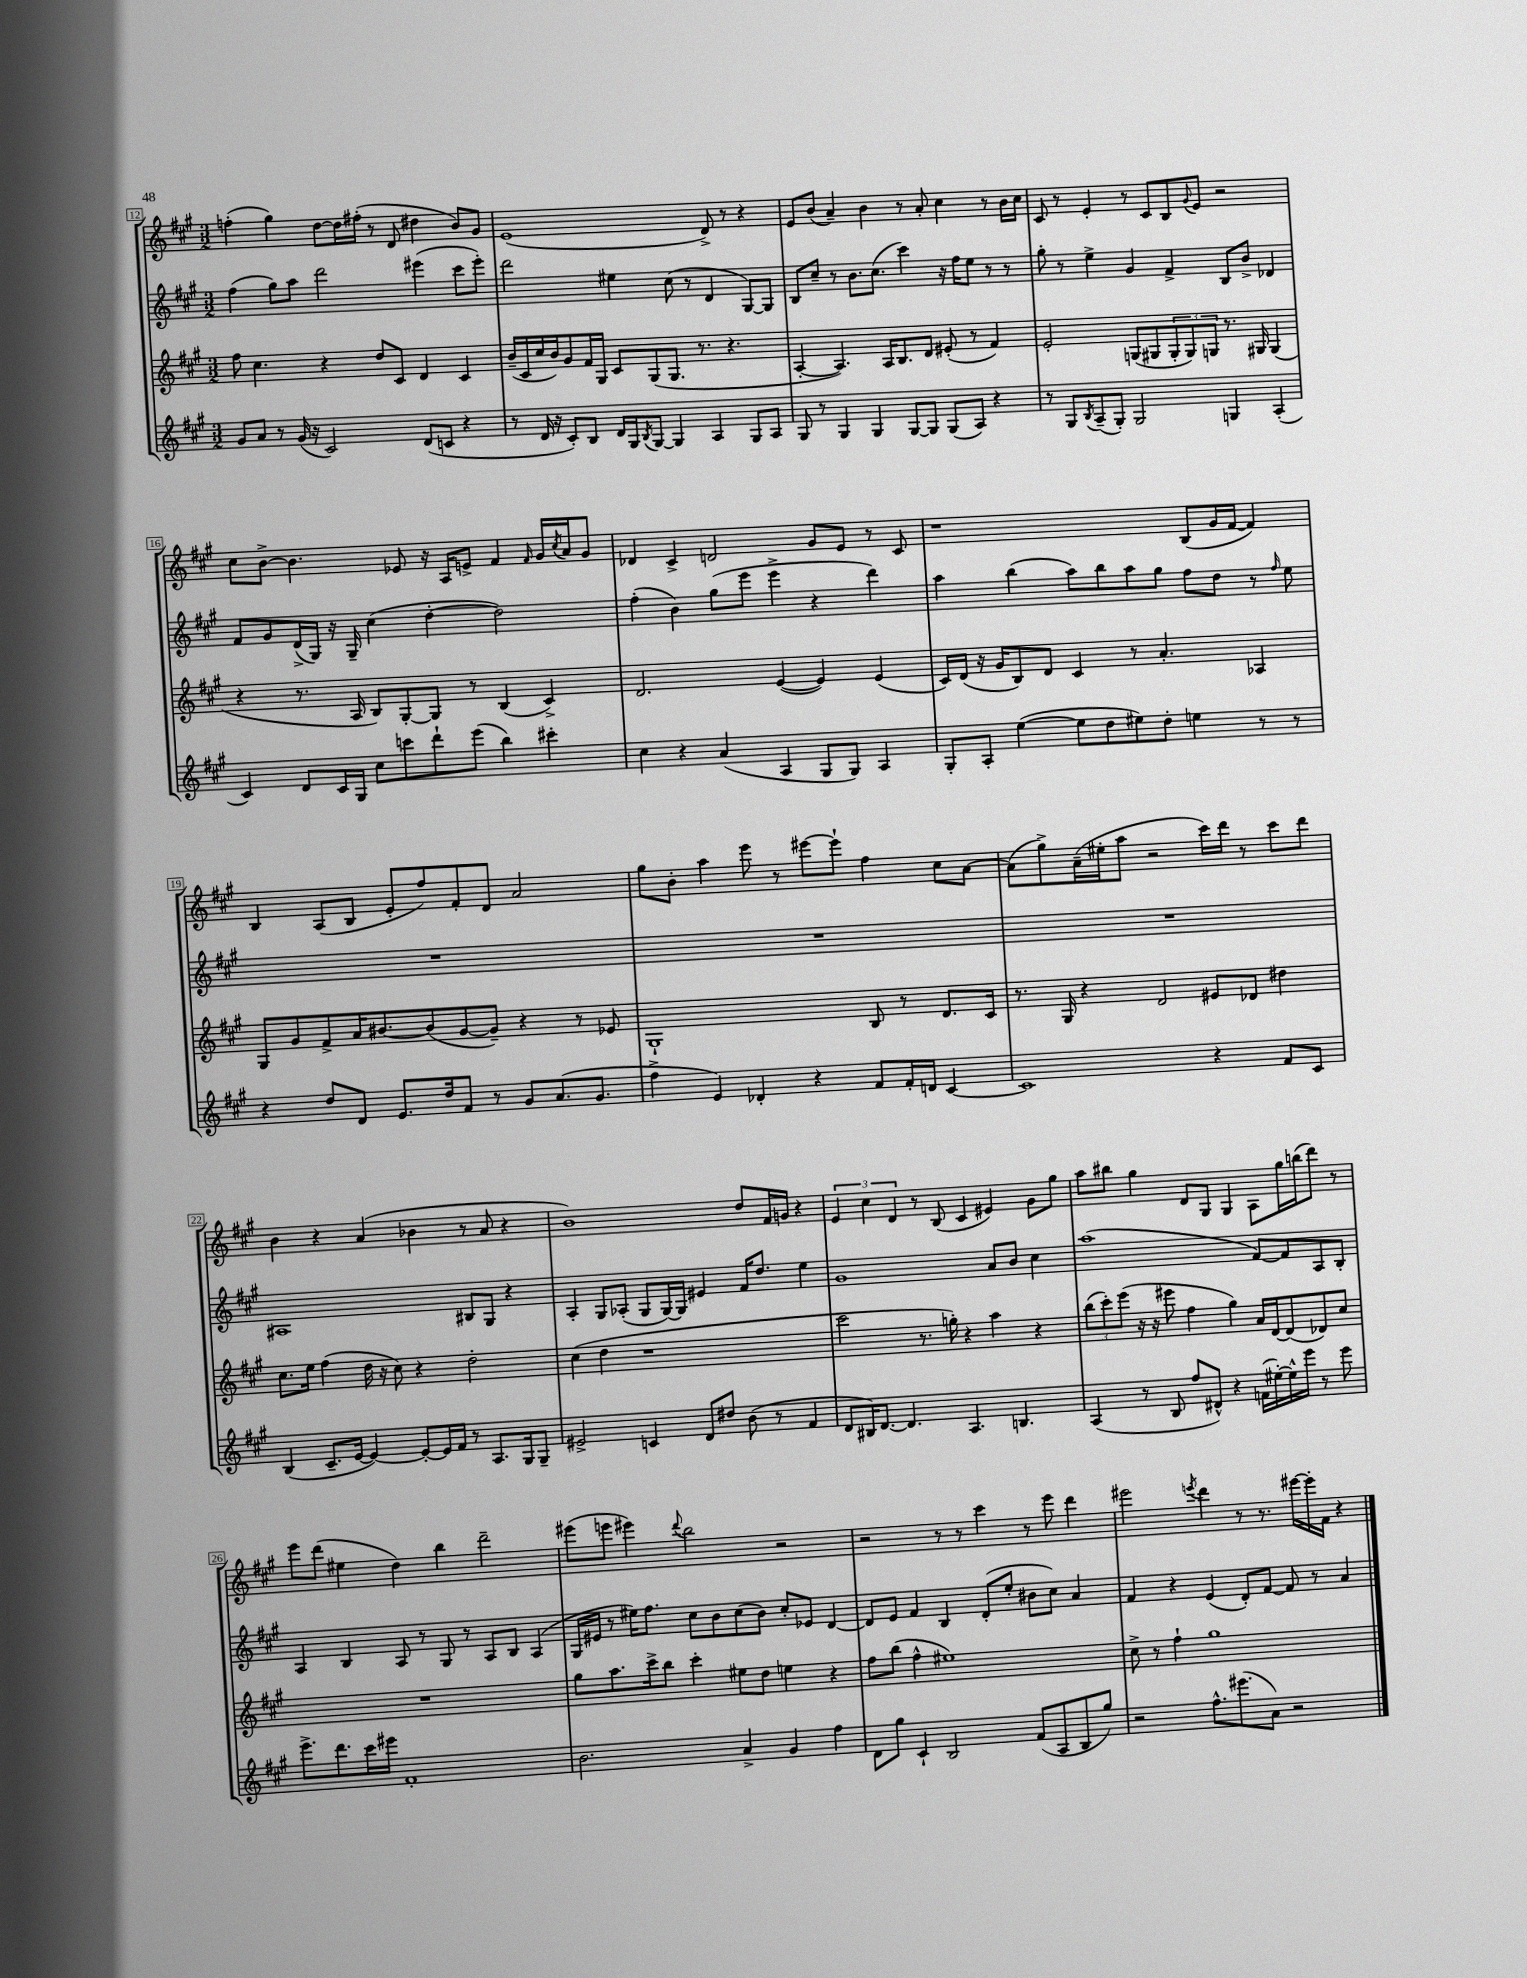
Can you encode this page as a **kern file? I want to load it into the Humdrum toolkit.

**kern	**kern	**kern	**kern
*staff4	*staff3	*staff2	*staff1
*clefG2	*clefG2	*clefG2	*clefG2
*k[f#c#g#]	*k[f#c#g#]	*k[f#c#g#]	*k[f#c#g#]
*M3/2	*M3/2	*M3/2	*M3/2
8g#/L	8ff#\	(4ff#\	(4ff'\
8a/J	4.cc#\	.	.
8r	.	8gg#\L)	4gg#\)
(16g#/	.	8aa\J	.
16r	.	.	.
2c#/)	4r	2ddd\	[8dd\L
.	.	.	16dd\]L
.	.	.	(16ff#'\JJ
.	8dd/L	.	8r
.	8c#/J	.	8d/
(8d/L	4d/	(4eee#\	4dd#\
8c/J	.	.	.
4r	4c#/	8ccc#\L	8b/L)
.	.	8eee#'\J)	8g#/J
=	=	=	=
8r	(16b~/LL	2ddd\	(1e
.	16c#/	.	.
16d/	16cc#/	.	.
16r	16b/J)	.	.
8c#'/L)	8g#/	.	.
8B/J	16f#/L	.	.
.	16G#/JJ	.	.
16d/LL	8c#/L	4ee#\	.
16G#/J	.	.	.
8qB/	.	.	.
[8G#/J	(8G#/	.	.
4G#/]	8.G#/J	(8cc#\	.
.	.	8r	.
.	8.r	.	.
4A/	.	4d/	8d^/)
.	4.r	.	8r
8G#/L	.	[8G#/L)	4r
8A/J	.	8G#/]J	.
=	=	=	=
8G#/	[4A'/	8B/L	8e/L
8r	.	8cc#~/J	(8b/J
4G#/	4.A/])	8r	4a~/)
.	.	8.b\L	.
4G#/	.	.	4b\
.	.	(8.cc#\J	.
.	16A/LK	.	.
.	8.B/	.	.
[8G#/L	.	4ccc#\)	8r
8G#/]J	8d/J	.	8a'/
(8G#/L	(8e#'/	16r	4cc#\
.	.	16ff#\LK	.
8A/J)	8r	8ee\J	.
4r	4f#/)	8r	8r
.	.	8r	16b\LL
.	.	.	16cc#\JJ
=	=	=	=
8r	2e'/	8gg#'\	8c#/
8G#/L	.	8r	8r
8qB/	.	.	.
(8A~/	.	4ee^\	4e'/
8G#'/J)	.	.	.
2G#/	(8G/L	4g#/	8r
.	8G#/	.	8c#/L
.	12G#'/	4f#^/	8B/
.	12G#/)	.	.
.	.	.	8qqg#/
.	.	.	8e/J
.	12G/J	.	.
4G/	8.r	8B/L	2r
.	.	8b^/J	.
.	16G#/	.	.
(4A'/	(4G#/	4d-/	.
=	=	=	=
4c#/)	4r	8f#/L	8cc#\L
.	.	8g#/	[8b^\J
8d/L	8.r	(16d^/L	4.b\]
.	.	16G#/JJ)	.
16c#/L	.	16r	.
16G#/JJ	16A/	16G#~/	.
8cc#\L	8B/L)	(4cc#\	.
8ccc\	[8G#'/	.	8e-/
8ddd`\	8G#/]J	[4dd'\	16r
.	.	.	16A/LK
(8eee\J	8r	.	8e^/J
4bb\)	(4B/	2dd\])	4f#/
.	.	.	16qqf#/
4ccc#'\	4c#^/)	.	16g#/LL
.	.	.	8qcc#/
.	.	.	16a/J
.	.	.	8g#/J
=	=	=	=
4cc#\	2.d/	(4ff#'\	4d-/
4r	.	4b\)	4c#^/
(4a/	.	(8gg#\L	2d/
.	.	8eee\J	.
4A/	([4e/	4eee^\	.
8G#/L	4e/])	4r	8g#/L
8G#/J)	.	.	8e/J
4A/	(4e/	4ddd\)	8r
.	.	.	8c#/
=	=	=	=
8G#'/L	16c#/LL)	4aa\	1r
.	(16d/JJ	.	.
8A'/J	16r	.	.
.	16g#/LK	.	.
([4ee\	8B/)	(4bb\	.
.	8d/J	.	.
8ee\]L	4c#/	8aa\L)	.
8dd\	.	8bb\	.
8ee#\)	8r	8aa\	.
8dd'\J	4.a'/	8gg#\J	.
4ee\	.	8ff#\L	(8B/L
.	.	8dd\J	16g#/L
.	.	.	[16f#/JJ
8r	4A-/	8r	4f#/])
.	.	16qqff#/	.
8r	.	8ee\	.
=	=	=	=
4r	8G#/L	1.r	4B/
.	8g#/	.	.
8dd/L	8f#^/	.	(8A/L
8d/J	16a/K	.	8B/J
.	[8.b#/	.	.
8.e/L	.	.	8e'/L
.	(8b#/]	.	8ff#/)
16dd/k	.	.	.
8f#/J	[8g#/	.	8f#'/
8r	8g#~/]J)	.	8d/J
8g#/L	4r	.	2a/
(8.a/	.	.	.
.	8r	.	.
8.g#/J	.	.	.
.	8e-/	.	.
=	=	=	=
4ff#^\	1G#`	1.r	8gg#\L
.	.	.	8b'\J
4e/)	.	.	4aa\
4d-'/	.	.	8eee\
.	.	.	8r
4r	.	.	[8eee#\L
.	.	.	8eee#`\]J
8f#/L	8B/	.	4ff#\
16f#'/L	8r	.	.
16d/JJ	.	.	.
[4c#/	8.d/L	.	8cc#\L
.	.	.	[8a\J
.	16c#/Jk	.	.
=	=	=	=
1c#]	8.r	1.r	(8a\]L
.	.	.	8gg#^\)
.	16G#/	.	.
.	4r	.	(16a~\L
.	.	.	16ee#'\J
.	.	.	8aa\J
.	2d/	.	2r
4r	8e#/L	.	16ccc#\LL)
.	.	.	16ddd\JJ
.	8d-/J	.	8r
8f#/L	4dd#\	.	8ccc#\L
8c#/J	.	.	8ddd\J
=	=	=	=
(4B/	8.cc#\L	1A#	4b\
.	16ee\Jk	.	.
8.c#~/L	(4ff#\	.	4r
[16e/Jk	.	.	.
4e/_)	16dd\	.	(4a/
.	16r	.	.
.	8cc#\)	.	.
8e'/_L	4r	.	4b-\
16e/]L	.	.	.
16f#/JJ	.	.	.
8r	2dd'\	8B#/L	8r
8.A/L	.	8G#/J	8a/
.	.	4r	4r
16G#/k	.	.	.
8G#~/J	.	.	.
=	=	=	=
2e#^/	(4cc#\	4A'/	1b)
.	4dd\	8G#/L	.
.	.	(8A-'/J	.
4c/	1r	8G#/L	.
.	.	[16G#/L)	.
.	.	16G#/]JJ	.
8d/L	.	4e#/	.
8dd#/J	.	.	.
(8b\	.	16f#/LK	8dd/L
.	.	8.dd/J	.
8r	.	.	16f#/L
.	.	.	16g/JJ
4f#/	.	4ee\	4r
=	=	=	=
8d/L	2ccc#\	1g#	6e/
16B#/K)	.	.	.
.	.	.	6cc#\
[8.d/J	.	.	.
.	.	.	6d/
4.d/]	.	.	.
.	8.r	.	8r
.	.	.	(8B/
.	16gg'\)	.	.
4.A/	4r	.	4c#/
.	4aa\	8a/L	4e#/)
4.B/	.	8b/J	.
.	4r	4cc#\	8g#\L
.	.	.	8gg#\J
=	=	=	=
(4A/	(12bb\L	(1aa	8aa\L
.	12ccc#'\)	.	.
.	.	.	8bb#\J
.	(12eee\J	.	.
8r	16r	.	4gg#\
.	16r	.	.
8B/	8eee#\	.	.
8ff#/L	4ff#\	.	8d/L
8d#^^/J)	.	.	8G#/J
4r	4gg#\)	.	4G#/
(16f\LL	16a/LL	[8f#/L)	8A\L
[16ee#'\)	[16d/J	.	.
16ee#^^\]	(8d/]	8f#/]	16gg#\L
16eee\JJ	.	.	(16bb\J
8r	8d-/)	8A/	8ddd\J)
8eee\	8cc#/J	8B'/J	8r
=	=	=	=
8.eee^\L	1.r	4A/	8eee\L
.	.	.	(8ddd\J
8.ddd\	.	.	.
.	.	4B/	4ee#\
16ccc#\L	.	.	.
16eee#\JJ	.	.	.
1f#'	.	8A/	4dd\)
.	.	8r	.
.	.	8G#/	4bb\
.	.	8r	.
.	.	8A/L	2ddd~\
.	.	8B/J	.
.	.	(4A/	.
=	=	=	=
2.b\	8gg#\L	16G#/LL	(8eee#\L
.	.	16e#/JJ	.
.	8.aa\	8r	8eee\J
.	.	16ee#\LK)	4eee#\)
.	16ccc#^\k	8.ff#\J	.
.	8bb\J	.	.
.	.	.	8qqddd/
.	4ccc#'\	8cc#\L	2bb\
.	.	8b\	.
4a^/	8ee#\L	(8cc#\	.
.	8dd\J	8b\J)	.
4g#/	4ee\	8cc#'/L	2r
.	.	8e-/J	.
4ff#\	4r	[4d/	.
=	=	=	=
8d\L	8ff#\L	8d/]L	2r
8gg#\J	(8bb\J	8e/J	.
4c#`/	4ff#^^\	4f#/	.
2B/	1ee#)	4B/	8r
.	.	.	8r
.	.	(8d'/L	4ccc#\
.	.	8ee'/J	.
(8f#/L	.	8b#\L	8r
8A/	.	8cc#\J)	8eee\
8B/	.	4a/	4ddd\
8gg#/J)	.	.	.
=	=	=	=
2r	8cc#^\	4f#/	2eee#\
.	8r	.	.
.	4ff#`\	4r	.
.	.	.	8qeee/
8.ff#^^\L	1gg#	(4e/	4ddd\
(8.eee#\	.	.	.
.	.	8d'/L)	8r
8a\J)	.	[8f#/J	8.r
2r	.	8f#/]	.
.	.	.	[16eee#\LL
.	.	8r	16eee#'\]
.	.	.	16f#\JJ
.	.	4a/	4r
==	==	==	==
*-	*-	*-	*-
